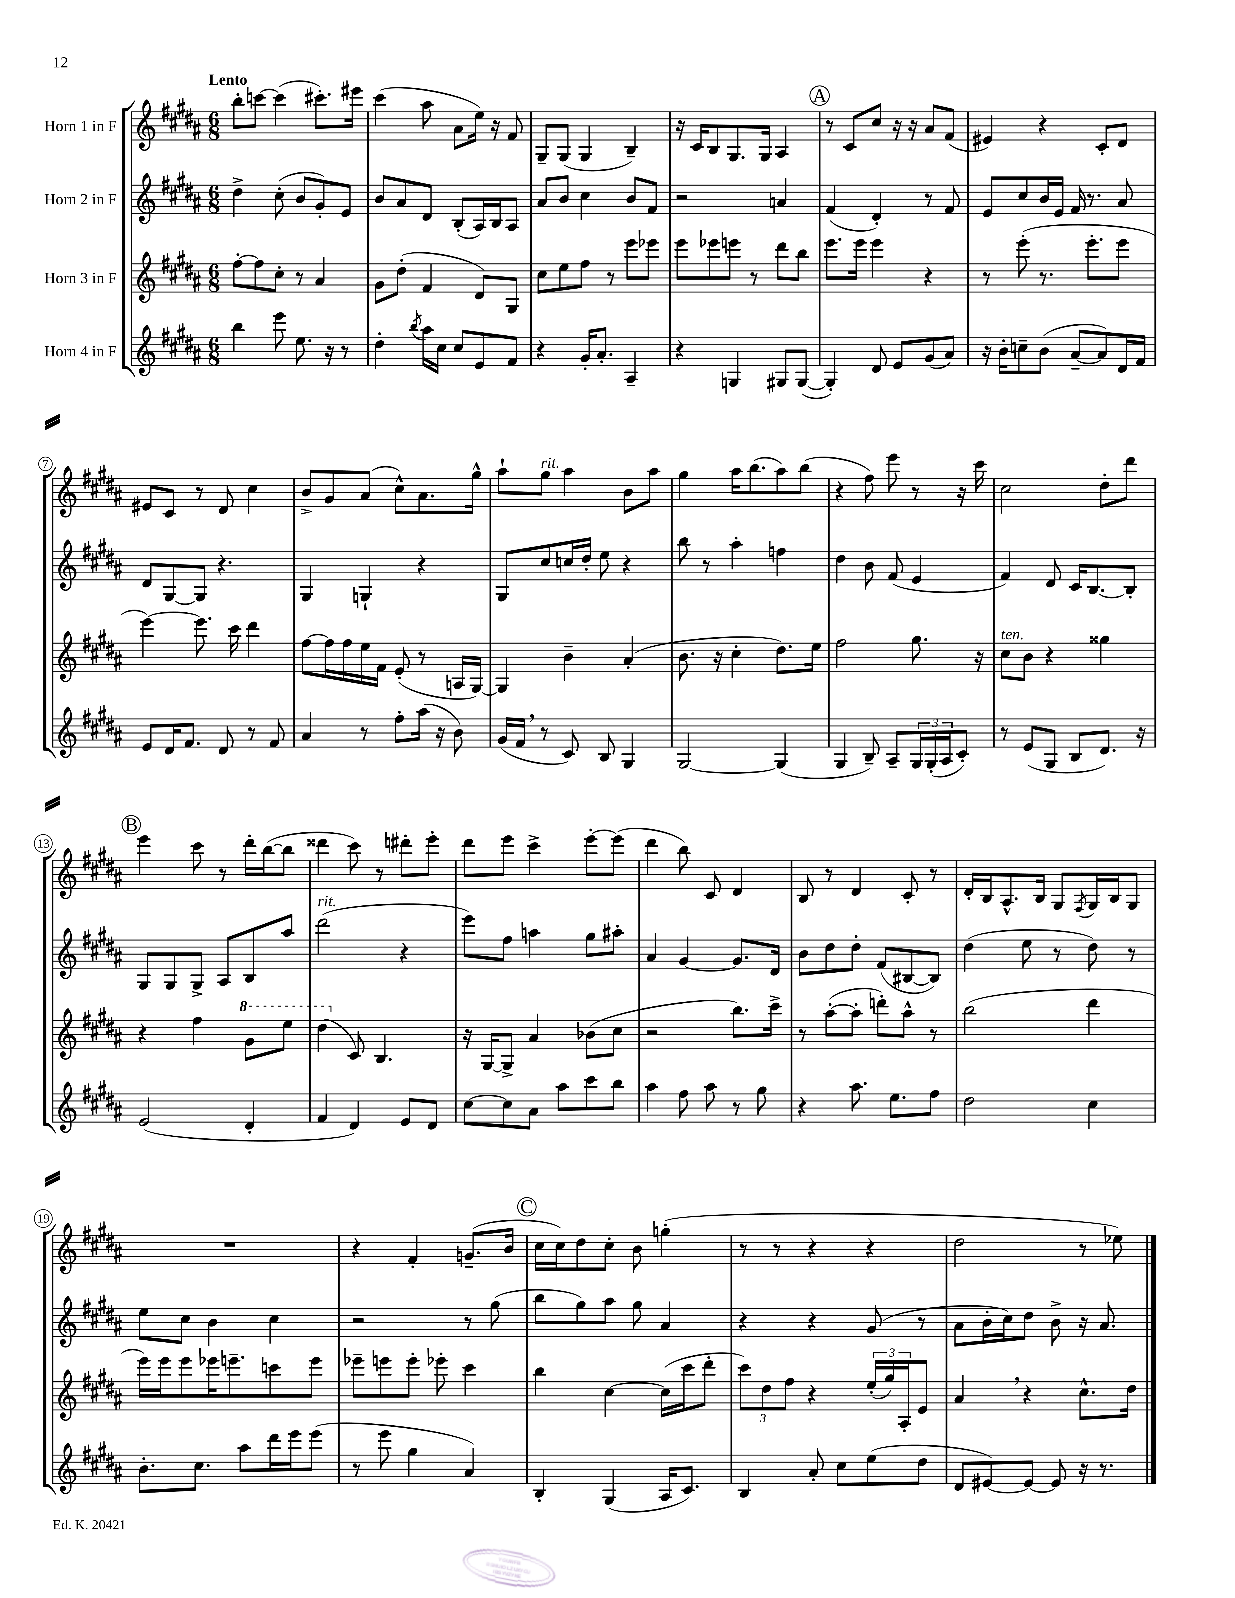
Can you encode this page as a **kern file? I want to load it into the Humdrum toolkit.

**kern	**kern	**kern	**kern
*part4	*part3	*part2	*part1
*staff4	*staff3	*staff2	*staff1
*I"Horn 4 in F	*I"Horn 3 in F	*I"Horn 2 in F	*I"Horn 1 in F
*clefG2	*clefG2	*clefG2	*clefG2
*k[f#c#g#d#a#]	*k[f#c#g#d#a#]	*k[f#c#g#d#a#]	*k[f#c#g#d#a#]
*M6/8	*M6/8	*M6/8	*M6/8
=1	=1	=1	=1
!	!	!	!LO:TX:a:B:t=Lento
4bb\	[8ff#'\L	4dd#^\	8bb'\L
.	8ff#\]	.	[8cccn\J
8eee\	8cc#'\J	(8cc#'\	(4ccc\]
8.ee\	8r	8b/L	.
.	4a#/	8g#'/)	8.ccc#X'\L)
16r	.	.	.
8r	.	8e/J	.
.	.	.	16eee#X\Jk
=2	=2	=2	=2
4dd#'\	8g#\L	8b/L	(4ccc#\
.	(8dd#'\J	8a#/	.
8qbb/	.	.	.
16aa#\LL	4f#/	8d#/J	8aa#\
16cc#\JJ	.	.	.
8cc#/L	.	(8B'/L	8a#\L
8e/	8d#/L)	16A#/L)	16ee\Jk)
.	.	16B/J	16r
8f#/J	8G#/J	8A#/J	8f#/
=3	=3	=3	=3
4r	8cc#\L	8a#/L	8G#~/L
.	8ee\	8b/J	(8G#/J
16g#'/KL	8ff#\J	4cc#\	4G#/
8.a#'/J	.	.	.
.	8r	.	.
4A#~/	8eee\L	8b/L	4B~/)
.	8eee-X\J	8f#/J	.
=4	=4	=4	=4
4r	8eee\L	2r	16r
.	.	.	16c#/KL
.	8eee-X\	.	8B/
4Gn/	8eeen\J	.	8.G#/
.	8r	.	.
.	.	.	16G#/Jk
8G#X/L	8ddd#\L	4an/	4A#/
([8G#/J	8bb\J	.	.
!!LO:REH:place=s1:t=A
=5	=5	=5	=5
4G#'/])	8.eee\L	(4f#/	8r
.	.	.	8c#/L
.	16eee\Jk	.	.
8d#/	4eee\	4d#'/)	8cc#/J
8e/L	.	.	16r
.	.	.	16r
(8g#/	4r	8r	8a#/L
8a#/J)	.	8f#/	(8f#/J
=6	=6	=6	=6
16r	8r	8e/L	4e#X/)
16b'\KL	.	.	.
8ccn~\	(8eee'\	8cc#/	.
(8b\J	8.r	16b/L	4r
.	.	16e/JJ	.
[8a#~/L	.	16f#/	.
.	8.eee'\L	8.r	.
8a#/])	.	.	8c#'/L
16d#/L	8eee\J	8a#/	8d#/J
16f#/JJ	.	.	.
!!LO:LB:g=z
=7	=7	=7	=7
8e/L	[4eee\)	8d#/L	8e#X/L
16d#/K	.	[8G#/	8c#/J
8.f#/J	.	.	.
.	8.eee\]	8G#/J]	8r
8d#/	.	4.r	8d#/
.	16ccc#\	.	.
8r	4ddd#\	.	4cc#\
8f#/	.	.	.
=8	=8	=8	=8
4a#/	[8ff#\L	4G#/	8b^/L
.	16ff#\L]	.	8g#/
.	16ff#\	.	.
8r	16ee\	4Gn`/	(8a#/J
.	16f#\JJ	.	.
8ff#'\L	(8e'/	.	8cc#^^\L)
(16aa#\Jk	8r	4r	8.a#\
16r	.	.	.
8b\)	16An/LL	.	.
.	[16G#/JJ)	.	16gg#^^\Jk
=9	=9	=9	=9
(16g#/LL	4G#/]	8G#/L	8aa#`\L
16f#,/JJ	.	.	.
!	!	!	!LO:TX:a:i:t=rit.
8r	.	8cc#/	8gg#\J
8c#/)	4b~\	16ccn/L	4aa#\
.	.	16dd#'/JJ	.
8B/	.	8ee\	.
4G#/	(4a#'/	4r	8b\L
.	.	.	8aa#\J
=10	=10	=10	=10
[2G#/	8.b\	8bb\	4gg#\
.	.	8r	.
.	16r	.	.
.	4cc#'\	4aa#'\	16aa#\KL
.	.	.	(8.bb\
(4G#/]	8.dd#\L)	4ffn\	8aa#\)
.	.	.	(8bb\J
.	16ee\Jk	.	.
=11	=11	=11	=11
4G#/	2ff#\	4dd#\	4r
8B~/)	.	8b\	8ff#\)
8A#~/L	.	(8f#/	8eee\
24G#/L	8.gg#\	4e/	8r
(24G#'/	.	.	.
24A#/J	.	.	.
8c#'/J)	.	.	16r
.	16r	.	16ccc#\
=12	=12	=12	=12
!	!LO:TX:a:i:t=ten.	!	!
8r	8cc#\L	4f#/)	2cc#\
(8e/L	8b\J	.	.
8G#/J	4r	8d#/	.
8B/L	.	16c#/KL	.
.	.	[8.B/	.
8.d#/J)	4gg##X\	.	8dd#'\L
.	.	8B'/J]	8ddd#\J
16r	.	.	.
!!LO:LB:g=z
!!LO:REH:place=s1:t=B
=13	=13	=13	=13
(2e/	4r	8G#/L	4eee\
.	.	8G#/	.
.	4ff#\	8G#^/J	8ccc#\
.	.	8A#/L	8r
*	*8va	*	*
4d#'/	8gg#\L	8B/	16ddd#'\LL
.	.	.	([16bb\J
.	8eee\J	8aa#/J	8bb\J]
=14	=14	=14	=14
!	!	!LO:TX:a:i:t=rit.	!
4f#/	(4ddd#\	(2ddd#\	4ddd##X\
*	*X8va	*	*
4d#/)	8c#/)	.	8ccc#\)
.	4.B/	.	8r
8e/L	.	4r	8ddd#X'\L
8d#/J	.	.	8eee'\J
=15	=15	=15	=15
[8cc#\L	16r	8eee\L)	8ddd#\L
.	[16G#/KL	.	.
8cc#\]	8G#^/J]	8ff#\J	8eee\J
8a#\J	4a#/	4aan\	4ccc#^\
8aa#\L	.	.	.
8ccc#\	(8b-X\L	8gg#\L	[8eee'\L
8bb\J	8cc#\J	8aa#X'\J	(8eee\J]
=16	=16	=16	=16
4aa#\	2r	4a#/	4ddd#\
8ff#\	.	[4g#/	8bb\)
8aa#\	.	.	8c#/
8r	8.bb\L)	8.g#/L]	4d#/
8gg#\	.	.	.
.	16ccc#^\Jk	16d#/Jk	.
=17	=17	=17	=17
4r	8r	8b\L	8B/
.	([8aa#'\L	8dd#\	8r
8.aa#\	8aa#'\J]	8dd#'\J	4d#/
.	8dddn'\L)	(8f#/L	.
8.ee\L	.	.	.
.	8aa#^^\J	[8B#X/	8c#'/
8ff#\J	8r	8B#/J])	8r
=18	=18	=18	=18
2dd#\	(2bb\	(4dd#\	16d#'/LL
.	.	.	16B/J
.	.	.	8.A#^^/
.	.	8ee\	.
.	.	.	16B/Jk
.	.	8r	8G#/L
.	.	.	8qF#/
4cc#\	4ddd#\	8dd#\)	16G#/L
.	.	.	16B/J
.	.	8r	8G#/J
!!LO:LB:g=z
=19	=19	=19	=19
8.b'\L	16eee\LL)	8ee\L	2.r
.	16eee\J	.	.
.	8eee\	8cc#\J	.
8.cc#\J	.	.	.
.	16eee-X\K	4b\	.
.	8.eeen~\	.	.
8aa#\L	.	.	.
16ddd#\L	8cccn\	4cc#\	.
16eee\J	.	.	.
(8eee\J	8eee\J	.	.
=20	=20	=20	=20
8r	8eee-X~\L	2r	4r
8eee\	8eeen\	.	.
4gg#\	8eee'\J	.	4f#'/
.	8eee-X'\	.	.
4a#/)	4ccc#\	8r	(8.gn~/L
.	.	(8gg#\	.
.	.	.	16b/Jk
!!LO:REH:place=s1:t=C
=21	=21	=21	=21
4B'/	4bb\	8bb\L	16cc#\LL
.	.	.	16cc#\J)
.	.	8gg#\)	8dd#\
(4G#/	[4cc#\	8aa#\J	8cc#'\J
.	.	8gg#\	8b\
16A#/KL	(16cc#\LL]	4a#/	(4ggn'\
8.c#/J)	16ccc#\J	.	.
.	8ddd#'\J	.	.
=22	=22	=22	=22
4B/	12ccc#\L)	4r	8r
.	12dd#\	.	.
.	.	.	8r
.	12ff#\J	.	.
8a#'/	4r	4r	4r
8cc#\L	.	.	.
(8ee\	(24ee'/LL	(8g#/	4r
.	24gg#/)	.	.
.	24A#'/J	.	.
8dd#\J	8e/J	8r	.
=23	=23	=23	=23
8d#/L	4a#,/	8a#\L	2dd#\
[8e#X/)	.	16b'\L	.
.	.	16cc#\J)	.
8e#/J_	4r	8dd#\J	.
8e#/]	.	8b^\	.
16r	8.cc#^^\L	16r	8r
8.r	.	8.a#/	.
.	.	.	8ee-X\)
.	16dd#\Jk	.	.
==	==	==	==
*-	*-	*-	*-
